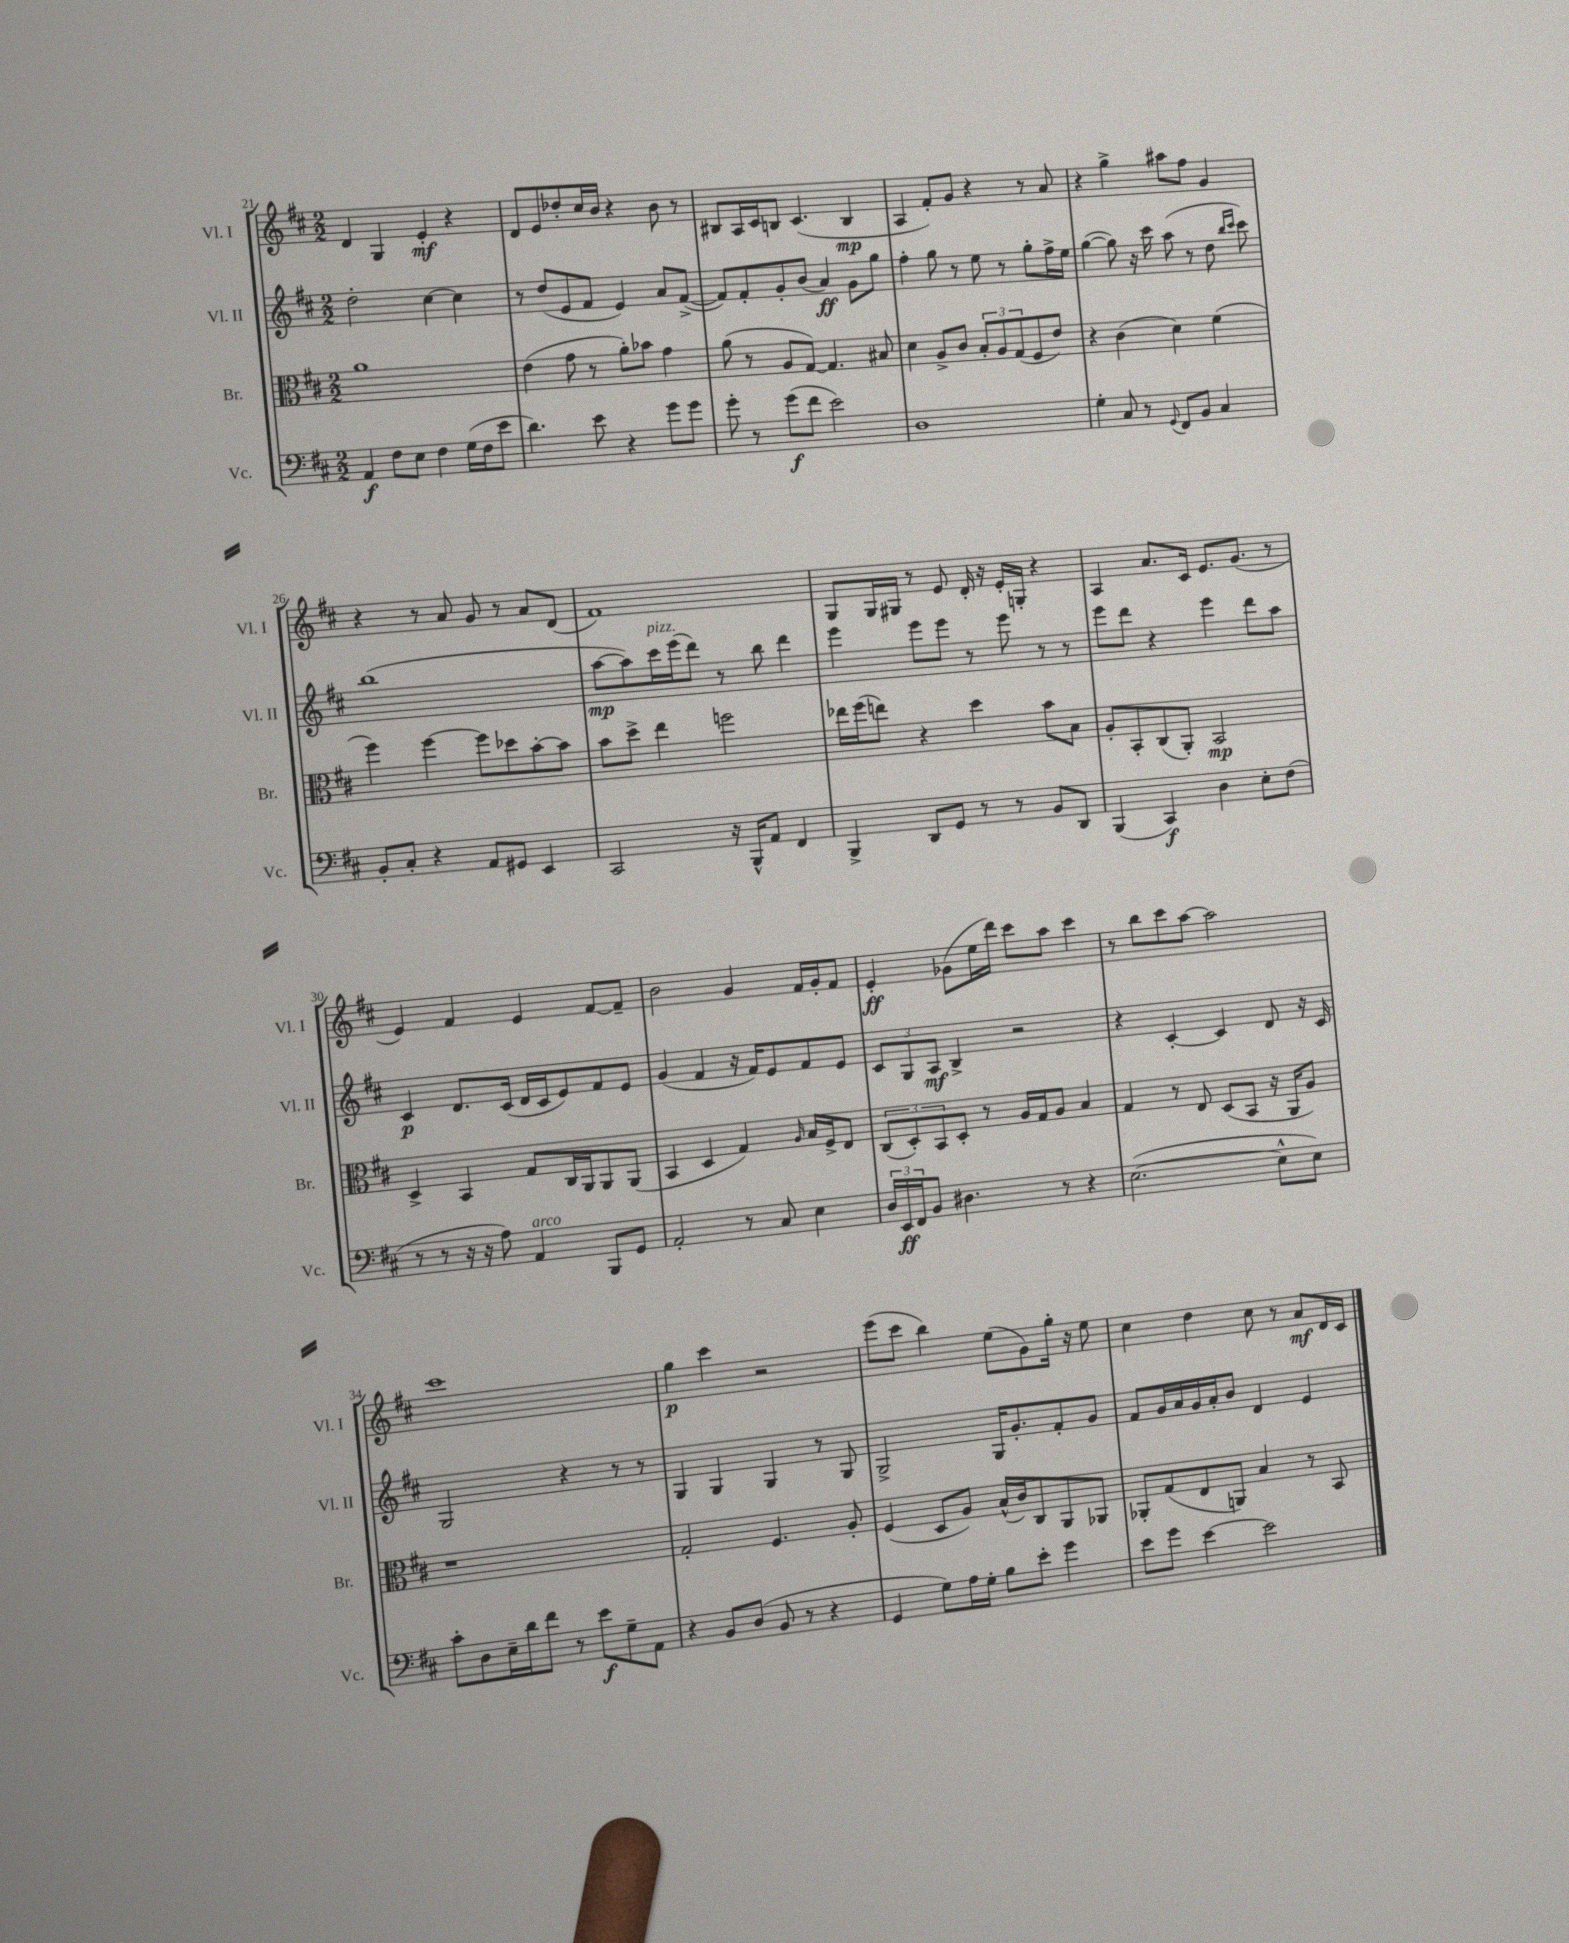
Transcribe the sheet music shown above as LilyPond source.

<<
\new StaffGroup <<
\new Staff = "s0" \with { instrumentName = "Vl. I" shortInstrumentName = "Vl. I" } {
    \clef treble \key d \major \numericTimeSignature \time 2/2
    d'4 g4 e'4-.\mf r4 |
    d'8 e'8 des''8-. cis''16 b'16 r4 b'8 r8 |
    bis8 a16 cis'16 b8 cis'4.( b4\mp |
    a4 fis'8-.) g'8 r4 r8 a'8 |
    r4 g''4-> ais''8 fis''8 g'4 |
    r4 r8 a'8 g'8 r8 a'8 d'8( |
    fis'1) |
    g8 g16 gis16 r8 e'8 d'16-. r16 e'16-. g16-. r4 |
    a4 a'8. cis'16 e'8. g'8.( r8 |
    e'4) fis'4 e'4 fis'8~ fis'8-- |
    b'2 g'4 fis'16 g'16-. fis'8 |
    e'4-.\ff ges'8( e''16 d'''16) cis'''8 a''8 cis'''4 |
    r8 b''8 cis'''8 a''8~ a''2 |
    cis'''1 |
    g''4\p cis'''4 r2 |
    e'''8( cis'''8 b''4) e''8( g'8) g''16-. r16 e''8 |
    cis''4 d''4 cis''8 r8 a'8\mf d'16 cis'16 \bar "|." |
}
\new Staff = "s1" \with { instrumentName = "Vl. II" shortInstrumentName = "Vl. II" } {
    \clef treble \key d \major \numericTimeSignature \time 2/2
    d''2-. cis''4~ cis''4 |
    r8 d''8( e'8 fis'8 e'4) a'8 fis'8~->( |
    fis'8) fis'8-. g'8-. b'8( a'4\ff) g'8 g''8 |
    fis''4-. g''8 r8 e''8 r8 g''8-. fis''16-> e''16 |
    g''4~( g''8) r16 cis'''16 a''8( r8 d''8 \grace { b''16 cis'''16 } cis'''8) |
    b''1( |
    a''8~\mp a''8) cis'''16^\markup { \italic "pizz." } e'''16( d'''8) r8 b''8 d'''4 |
    e'''4 e'''8 e'''8 r8 e'''8 r8 r8 |
    e'''8 d'''8 r4 e'''4 d'''8 a''8 |
    cis'4\p d'8. cis'16( d'16 cis'16 e'8) fis'8 e'8 |
    g'4( fis'4 r16 fis'16) e'8 fis'8 e'8 |
    \tuplet 3/2 { cis'8 g8 a8\mf } b4-> r2 |
    r4 cis'4~-. cis'4 d'8 r16 cis'16 |
    g2 r4 r8 r8 |
    g4 g4 g4 r8 g8 |
    g2-> g16 g'8.-. fis'8-. g'8 |
    fis'8 g'16 a'16 g'16 a'16-. b'8 d'4 e'4 \bar "|." |
}
\new Staff = "s2" \with { instrumentName = "Br." shortInstrumentName = "Br." } {
    \clef alto \key d \major \numericTimeSignature \time 2/2
    a'1 |
    e'4( g'8 r8 a'8-.) bes'8 g'4 |
    a'8( r8 a8 g8~) g4. bis8 |
    d'4 a8-> cis'8 \tuplet 3/2 { b8-. a8 g8( } fis8 e'8) |
    r4 cis'4( d'4) fis'4( |
    fis''4) fis''4~ fis''8 des''8 b'8~-. b'8 |
    b'8 d''8-> e''4 f''2 |
    ees''16 fis''16( e''8) r4 d''4 b'8 b8 |
    a8-. b,8-. cis8( a,8-.) b,2\mp |
    d4-> b,4 g8 cis16 a,16 a,8 a,8( |
    b,4 d4 g4) \grace { a16 } b16 fis16-> e8 |
    \tuplet 3/2 { cis8( d8-.) b,8 } d8-. r8 a16 g16 a8 b4 |
    g4 r8 e8 d8( b,8 r16 a,16 a8) |
    r1 |
    g2-. fis4. a8-. |
    fis4( d8 a8) b16-^( cis'16) cis8 a,8 aes,8 |
    aes,8-. g8( e8 a,8) b4 r8 b,8 \bar "|." |
}
\new Staff = "s3" \with { instrumentName = "Vc." shortInstrumentName = "Vc." } {
    \clef bass \key d \major \numericTimeSignature \time 2/2
    a,4\f fis8 e8 fis4 g16( fis16 e'8 |
    d'4.) e'8 r4 g'8 g'8 |
    g'8-. r8 g'8\f( fis'8 e'2) |
    d1 |
    g4-. cis8 r8 \appoggiatura { g,8 } fis,8 b,8 cis4 |
    b,8-. cis8-. r4 a,8 gis,8 e,4 |
    cis,2 r16 b,,16-^ a,8 fis,4 |
    b,,4-> d,8 g,8 r8 r8 b,8 d,8 |
    b,,4( cis,4\f) d4 e8-. fis8( |
    r8 r8 r16 r16 a8) a,4^\markup { \italic "arco" } b,,8 g,8 |
    a,2-. r8 cis8 e4 |
    \tuplet 3/2 { d16 e,16\ff fis,16 } b,8 dis4. r8 r4 |
    e2.~( e8-^ e8) |
    cis'8-. d8 e16-- d'16 fis'8 r8 e'8\f g8-- a,8 |
    r4 b,8 d8( b,8 r8 r4 |
    g,4 g8) a16 g16-. b8 e'8-. g'4 |
    e'8 g'8 e'4~ e'2 \bar "|." |
}
>>
>>
\layout { \context { \Score currentBarNumber = #21 } }
